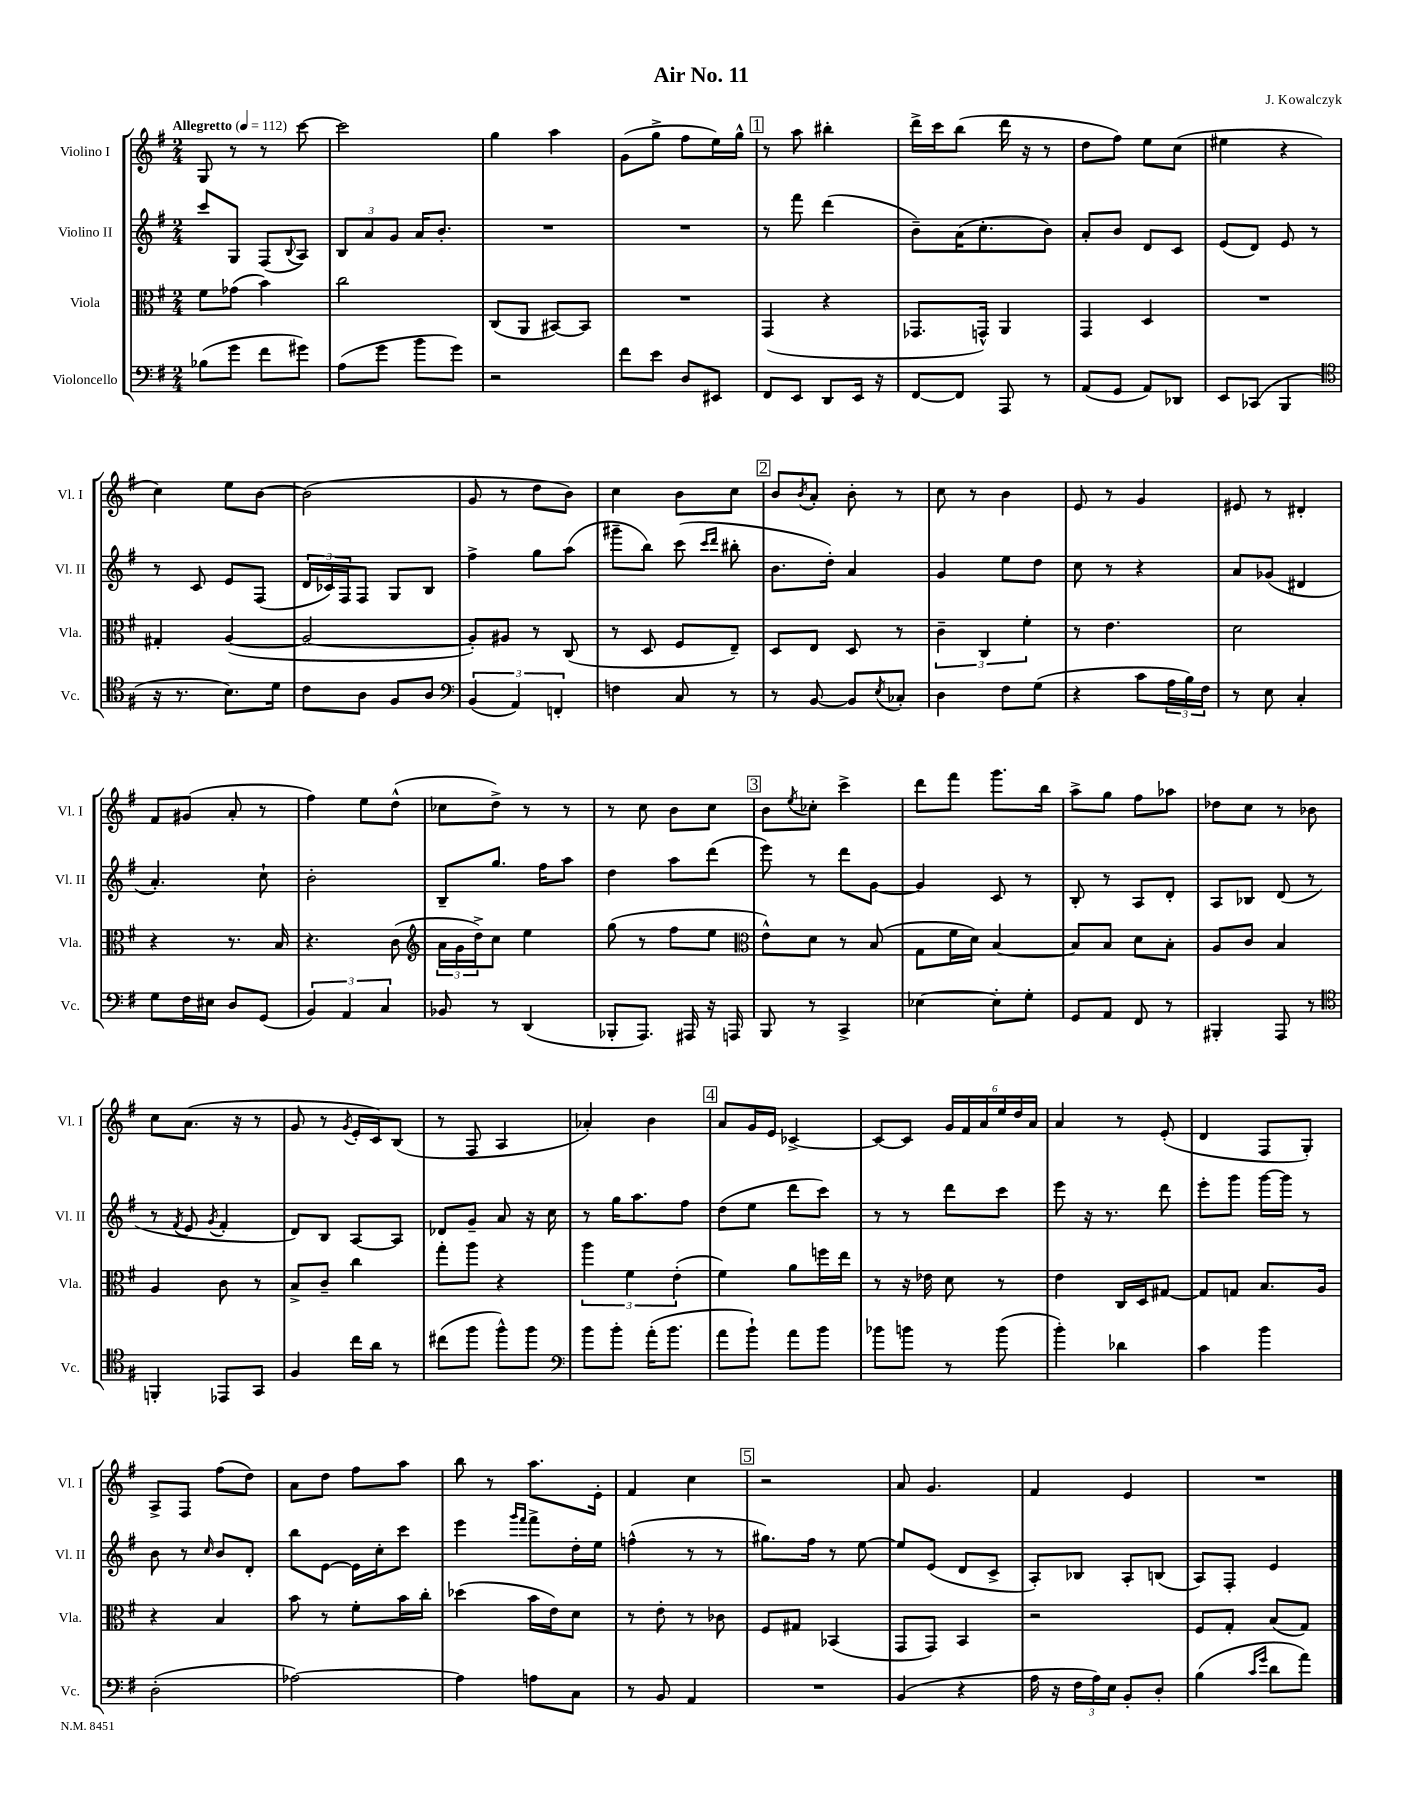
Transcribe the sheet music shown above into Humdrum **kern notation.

**kern	**kern	**kern	**kern
*part4	*part3	*part2	*part1
*staff4	*staff3	*staff2	*staff1
*I"Violoncello	*I"Viola	*I"Violino II	*I"Violino I
*I'Vc.	*I'Vla.	*I'Vl. II	*I'Vl. I
*clefF4	*clefC3	*clefG2	*clefG2
*k[f#]	*k[f#]	*k[f#]	*k[f#]
*M2/4	*M2/4	*M2/4	*M2/4
*MM112	*MM112	*MM112	*MM112
=1	=1	=1	=1
!	!	!	!LO:TX:a:B:t=Allegretto
(8B-X\L	8f#\L	8ccc/L	8G/
8g\J	(8g-X\J	8G/J	8r
8f#\L	4b\)	(8F#/L	8r
.	.	8qqB/	.
8g#X\J)	.	8A/J)	[8ccc\
=2	=2	=2	=2
(8A\L	2cc\	12B/L	2ccc\]
.	.	12a/	.
8g\J	.	.	.
.	.	12g/J	.
8b\L	.	16a/KL	.
.	.	8.b'/J	.
8g\J)	.	.	.
=3	=3	=3	=3
2r	(8C/L	2r	4gg\
.	8AA/J	.	.
.	[8BB#X/L)	.	4aa\
.	8BB#/J]	.	.
=4	=4	=4	=4
8f#\L	2r	2r	(8g\L
8e\J	.	.	8gg^\J
8D/L	.	.	8ff#\L
8EE#X/J	.	.	16ee\L)
.	.	.	16gg^^\JJ
!!LO:REH:place=s1:t=1
=5	=5	=5	=5
8FF#/L	(4GG/	8r	8r
8EE/J	.	8fff#\	8aa\
8DD/L	4r	(4ddd\	4bb#X'\
16EE/Jk	.	.	.
16r	.	.	.
=6	=6	=6	=6
[8FF#/L	8.GG-X/L	8b~\L)	16ddd^\LL
.	.	.	16ccc\J
8FF#/J]	.	(16a\K	(8bb\J
.	16GGn^^/Jk)	8.cc'\	.
8AAA/	4AA/	.	16ddd\
.	.	.	16r
8r	.	8b\J)	8r
=7	=7	=7	=7
(8AA/L	4GG/	8a'/L	8dd\L
8GG/J	.	8b/J	8ff#\J)
8AA/L)	4D/	8d/L	8ee\L
8DD-X/J	.	8c/J	(8cc\J
=8	=8	=8	=8
8EE/L	2r	(8e/L	4ee#X\
(8CC-X/J	.	8d/J)	.
4BBB/	.	8e/	4r
.	.	8r	.
!!LO:LB:g=z
=9	=9	=9	=9
*clefC4	*	*	*
16r	4G#X'/	8r	4cc\)
8.r	.	.	.
.	.	8c/	.
8.B\L)	([4A/	8e/L	8ee\L
.	.	(8F#/J	[8b\J
16d\Jk	.	.	.
=10	=10	=10	=10
8c\L	2A/_	24d/LL	(2b\]
.	.	24c-X/)	.
.	.	24F#/J	.
8A\J	.	8F#/J	.
8F#/L	.	8G/L	.
8A/J	.	8B/J	.
=11	=11	=11	=11
*clefF4	*	*	*
(6BB/	8A'/L])	4ff#^\	8g/
.	8A#X/J	.	8r
6AA/)	.	.	.
.	8r	8gg\L	8dd\L
6FFn'/	.	.	.
.	(8C/	(8aa\J	8b\J)
=12	=12	=12	=12
4Fn\	8r	8ggg#X~\L	4cc\
.	8D/	8bb\J)	.
8C/	8F#/L	(8ccc\	8b\L
.	.	16qqccc/LL	.
.	.	16qqddd/JJ	.
8r	8E~/J)	8bb#X'\	8cc\J
!!LO:REH:place=s1:t=2
=13	=13	=13	=13
8r	8D/L	8.b\L	8b/L
.	.	.	8qb/
[8BB/	8E/J	.	8a'/J
.	.	16dd'\Jk)	.
8BB/L]	8D/	4a/	8b'\
8qE/	.	.	.
8C-X'/J	8r	.	8r
=14	=14	=14	=14
4D\	6c~\	4g/	8cc\
.	.	.	8r
.	6C/	.	.
8F#\L	.	8ee\L	4b\
.	6f#'\	.	.
(8G\J	.	8dd\J	.
=15	=15	=15	=15
4r	8r	8cc\	8e/
.	4.e\	8r	8r
8c\L	.	4r	4g/
24A\L	.	.	.
24B\)	.	.	.
24F#\JJ	.	.	.
=16	=16	=16	=16
8r	2d\	8a/L	8e#X/
8E\	.	(8g-X/J	8r
4C'/	.	4d#X/	4d#X'/
!!LO:LB:g=z
=17	=17	=17	=17
8G\L	4r	4.a'/)	8f#/L
16F#\L	.	.	(8g#X/J
16E#X\JJ	.	.	.
8D/L	8.r	.	8a'/
(8GG/J	.	8cc`\	8r
.	16B/	.	.
=18	=18	=18	=18
6BB/)	4.r	2b'\	4ff#\)
6AA/	.	.	.
.	.	.	8ee\L
6C/	.	.	.
.	(8c\	.	(8dd^^\J
=19	=19	=19	=19
*	*clefG2	*	*
8BB-X/	24a\LL	8B~/L	8cc-X\L
.	24g\	.	.
.	24dd^\J)	.	.
8r	8cc\J	8.gg/J	8dd^\J)
(4DD/	4ee\	.	8r
.	.	16ff#\KL	.
.	.	8aa\J	8r
=20	=20	=20	=20
8BBB-X'/L	(8gg\	4dd\	8r
8.AAA/J)	8r	.	8cc\
.	8ff#\L	8aa\L	8b\L
16AAA#X/	.	.	.
16r	8ee\J	(8ddd\J	8cc\J
16AAAn/	.	.	.
!!LO:REH:place=s1:t=3
=21	=21	=21	=21
*	*clefC3	*	*
8BBB/	8e^^\L)	8eee\)	8b\L
.	.	.	8qee/
8r	8d\J	8r	8cc-X'\J
4CC^/	8r	8ddd\L	4ccc^\
.	(8B/	[8g\J	.
=22	=22	=22	=22
[4E-X\	8G\L	4g/]	8ddd\L
.	16f#\L	.	8fff#\J
.	16d\JJ)	.	.
8E-'\L]	[4B/	8c/	8.ggg\L
8G'\J	.	8r	.
.	.	.	16bb\Jk
=23	=23	=23	=23
8GG/L	8B/L]	8B'/	8aa^\L
8AA/J	8B/J	8r	8gg\J
8FF#/	8d\L	8A/L	8ff#\L
8r	8B'\J	8d'/J	8aa-X\J
=24	=24	=24	=24
4BBB#X'/	8A/L	8A/L	8dd-X\L
.	8c/J	8B-X/J	8cc\J
8AAA/	4B/	(8d/	8r
8r	.	8r	8b-X\
!!LO:LB:g=z
=25	=25	=25	=25
*clefC4	*	*	*
4FFn'/	4A/	8r	8cc\L
.	.	8qf#/	.
.	.	8e/	(8.a\J
.	.	8qg/	.
8EE-X/L	8c\	4f#'/	.
.	.	.	16r
8GG/J	8r	.	8r
=26	=26	=26	=26
4F#/	8B^/L	8d/L)	8g/
.	8c~/J	8B/J	8r
.	.	.	8qg/
16cc\LL	4cc\	[8A/L	16e'/LL
16a\JJ	.	.	16c/J)
8r	.	8A/J]	(8B/J
=27	=27	=27	=27
(8cc#X\L	8gg'\L	8d-X/L	8r
8ff#\J	8aa\J	8g~/J	8F#/
8ff#^^\L)	4r	8a/	4A/
8ff#\J	.	16r	.
.	.	16cc\	.
=28	=28	=28	=28
*clefF4	*	*	*
8b\L	6aa\	8r	4a-X'/)
8b'\J	.	16gg\KL	.
.	6f#\	.	.
.	.	8.aa\	.
(16a'\KL	.	.	4b\
8.b\J	.	.	.
.	(6e'\	.	.
.	.	8ff#\J	.
!!LO:REH:place=s1:t=4
=29	=29	=29	=29
8a\L	4f#\)	(8dd\L	8a/L
8b`\J)	.	8ee\J	16g/L
.	.	.	16e/JJ
8a\L	8a\L	8ddd\L	[4c-X^/
8b\J	16ffn\L	8ccc\J)	.
.	16ee\JJ	.	.
=30	=30	=30	=30
8b-X\L	8r	8r	8c-/L_
8bn\J	16r	8r	8c-/J]
.	16e-X\	.	.
8r	8d\	8ddd\L	24g/LL
.	.	.	24f#/
.	.	.	24a/
(8b\	8r	8ccc\J	24ee/
.	.	.	24dd/
.	.	.	24a/JJ
=31	=31	=31	=31
4b'\)	4e\	8eee\	4a/
.	.	16r	.
.	.	8.r	.
4d-X\	16C/LL	.	8r
.	16D/J	.	.
.	[8G#X/J	8ddd\	(8e'/
=32	=32	=32	=32
4c\	8G#/L]	8eee'\L	4d/
.	8Gn/J	8ggg\J	.
4b\	8.B/L	[16ggg\LL	8F#/L
.	.	16ggg\JJ]	.
.	.	8r	8G'/J)
.	16A/Jk	.	.
!!LO:LB:g=z
=33	=33	=33	=33
(2D'\	4r	8b\	8A^/L
.	.	8r	8F#/J
.	.	16qqcc/	.
.	4B/	8b/L	(8ff#\L
.	.	8d'/J	8dd\J)
=34	=34	=34	=34
[2A-X\)	8b\	8bb\L	8a\L
.	8r	[8e\J	8dd\J
.	8f#'\L	16e\LL]	8ff#\L
.	.	16cc'\J	.
.	16b\L	8ccc\J	8aa\J
.	16cc'\JJ	.	.
=35	=35	=35	=35
4A-\]	(4dd-X\	4eee\	8bb\
.	.	.	8r
.	.	16qqggg/LL	.
.	.	16qqfff#/JJ	.
8An\L	16b\LL	8fff#^\L	8.aa\L
.	16e\J)	.	.
8C\J	8d\J	16dd'\L	.
.	.	16ee\JJ	16e'\Jk
=36	=36	=36	=36
8r	8r	(4ffn^^\	4f#/
8BB/	8e'\	.	.
4AA/	8r	8r	4cc\
.	8c-X\	8r	.
!!LO:REH:place=s1:t=5
=37	=37	=37	=37
2r	8F#/L	8.gg#X\L)	2r
.	8G#X/J	.	.
.	.	16ff#\Jk	.
.	(4BB-X/	8r	.
.	.	[8ee\	.
=38	=38	=38	=38
(4BB/	8GG/L	8ee/L]	8a/
.	8GG/J)	(8e/J	4.g/
4r	4BB/	8d/L	.
.	.	8c^/J	.
=39	=39	=39	=39
16A\	2r	8A'/L)	4f#/
16r	.	.	.
24F#\LL	.	8B-X/J	.
24A\)	.	.	.
24E\JJ	.	.	.
8BB'/L	.	8A'/L	4e/
8D'/J	.	(8Bn/J	.
=40	=40	=40	=40
(4B\	8F#/L	8A/L)	2r
.	8G'/J	8F#'/J	.
16qqc/LL	.	.	.
16qqg/JJ	.	.	.
8d\L	(8B/L	4e/	.
8a\J)	8G/J)	.	.
==	==	==	==
*-	*-	*-	*-
